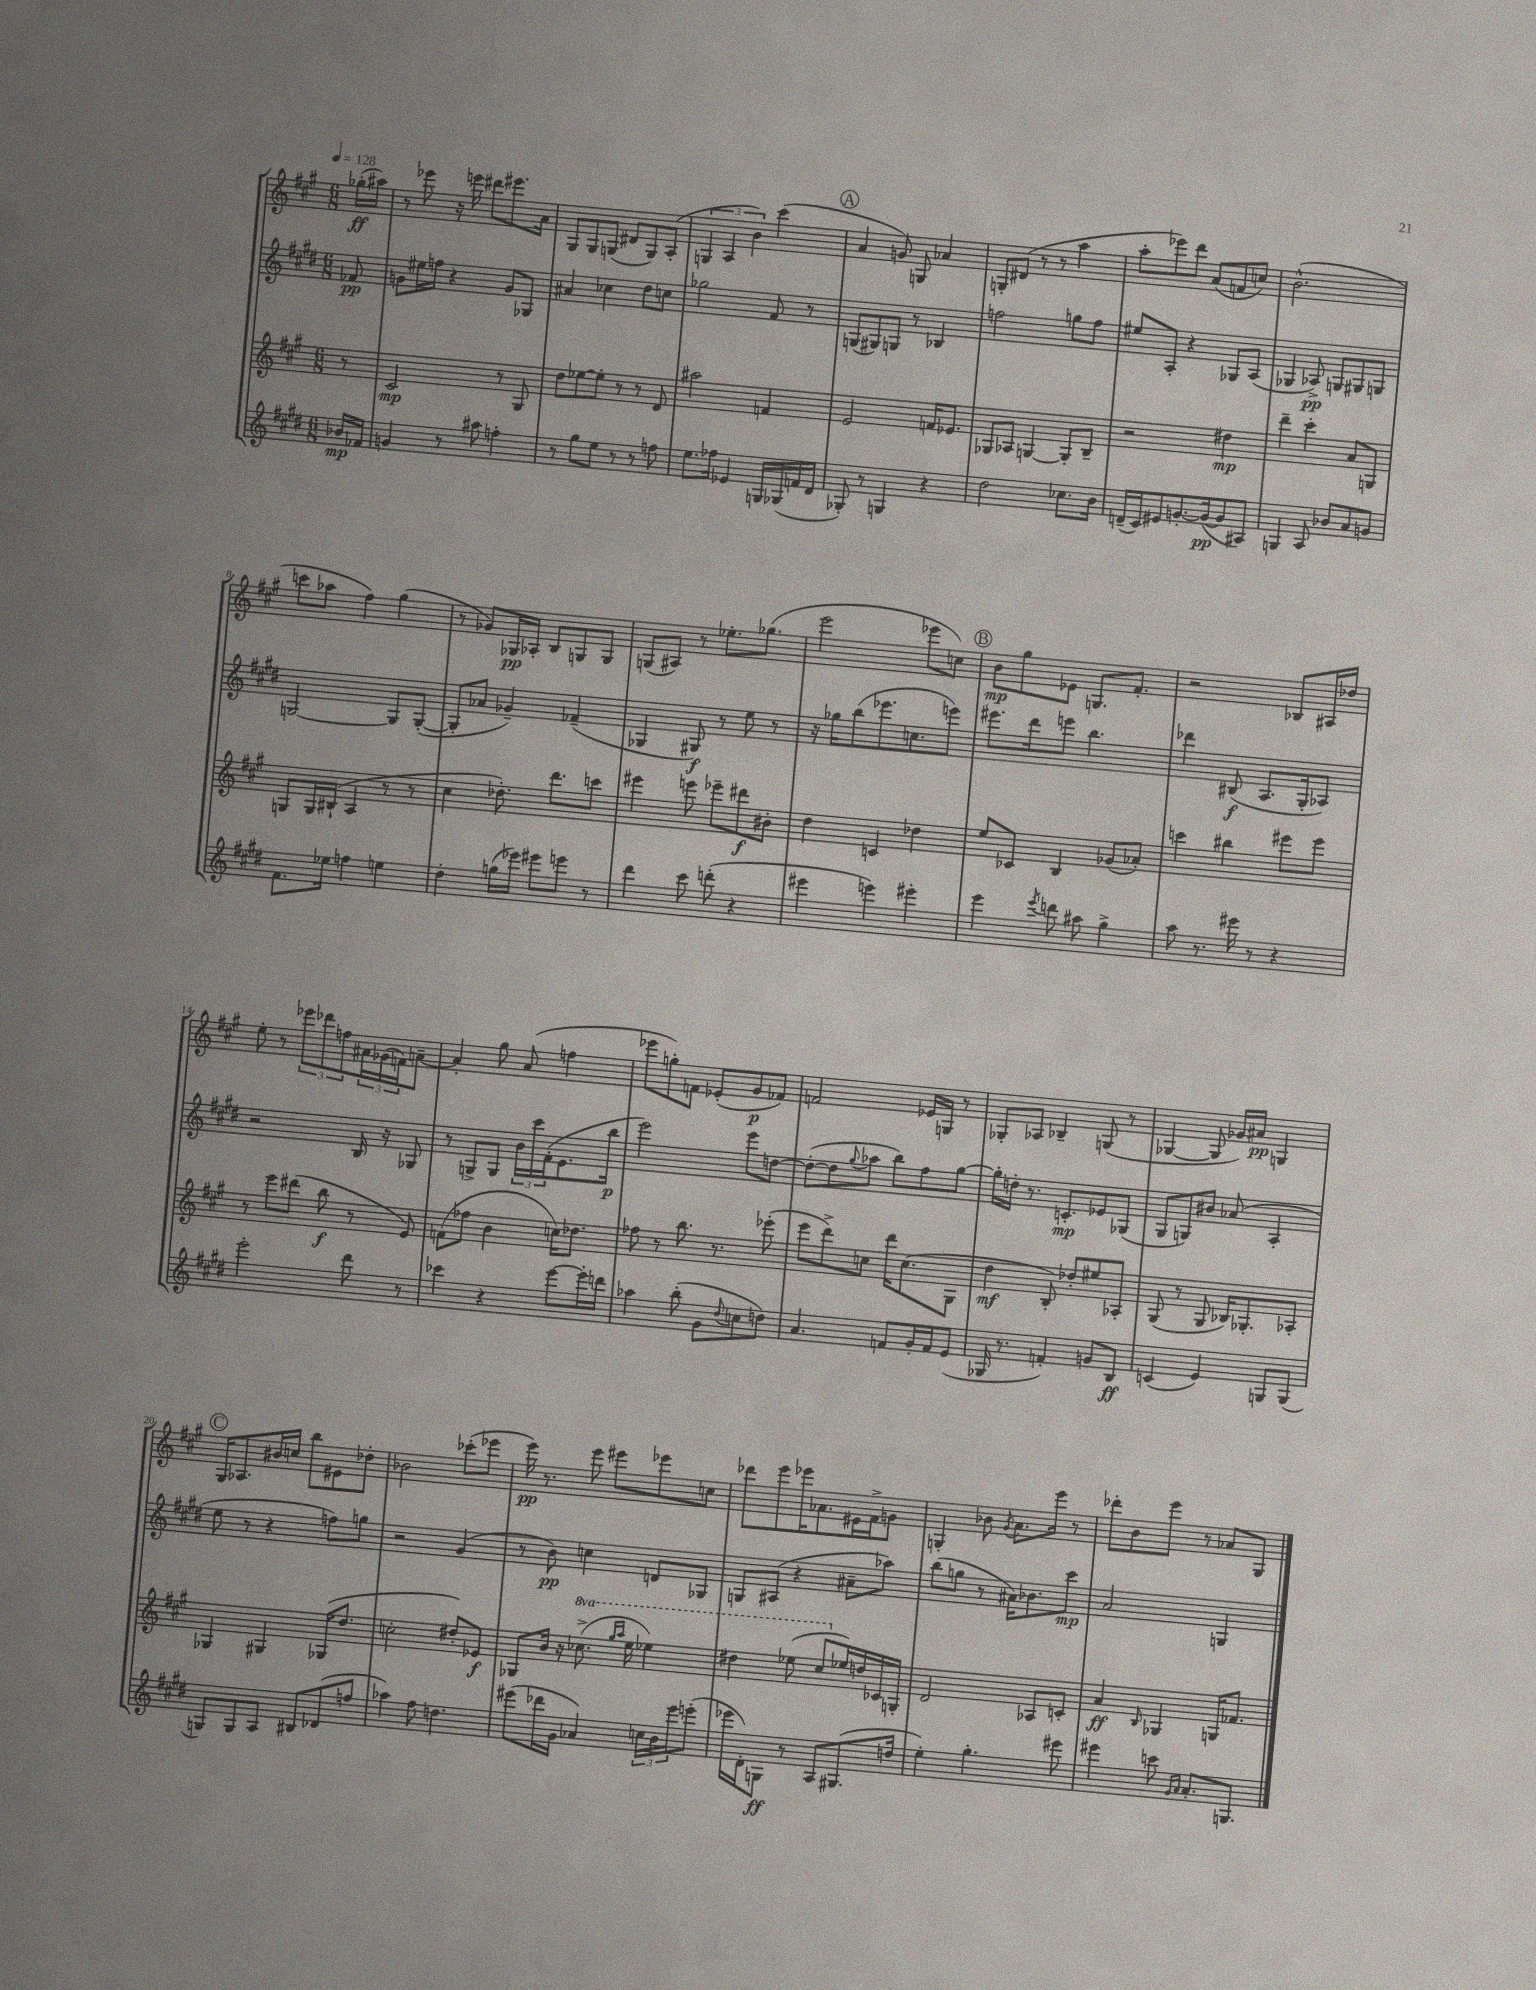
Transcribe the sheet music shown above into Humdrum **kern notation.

**kern	**dynam	**kern	**dynam	**kern	**dynam	**kern	**dynam
*part4	*part4	*part3	*part3	*part2	*part2	*part1	*part1
*staff4	*staff4	*staff3	*staff3	*staff2	*staff2	*staff1	*staff1
*clefG2	*	*clefG2	*	*clefG2	*	*clefG2	*
*k[f#c#g#d#]	*	*k[f#c#g#]	*	*k[f#c#g#d#]	*	*k[f#c#g#]	*
*M6/8	*	*M6/8	*	*M6/8	*	*M6/8	*
*MM128	*	*MM128	*	*MM128	*	*MM128	*
=	=	=	=	=	=	=	=
16b-X/LL	mp	8r	.	8f-X/	pp	(16gg-X'\LL	ff
16f-X/JJ	.	.	.	.	.	16aa#X\JJ)	.
=1	=1	=1	=1	=1	=1	=1	=1
4gn/	.	2c#/	mp	8gn\L	.	8r	.
.	.	.	.	16ee#X\L	.	8eee-X\	.
.	.	.	.	16ffn\JJ	.	.	.
8r	.	.	.	4r	.	16r	.
.	.	.	.	.	.	16eeen\	.
8aa#X\	.	.	.	.	.	8ddd#X\L	.
4ffn'\	.	8r	.	8g/L	.	8.eee#X\	.
.	.	8G#/	.	8G-X/J	.	.	.
.	.	.	.	.	.	16a\Jk	.
=2	=2	=2	=2	=2	=2	=2	=2
8r	.	8dd\L	.	4a#X/	.	8G#/L	.
8gg#\L	.	[8ee-X\	.	.	.	8G#/	.
8ee\J	.	8ee-'\J]	.	4cc-X\	.	(8Gn/J	.
8r	.	8r	.	.	.	8d#X/L	.
8r	.	8r	.	8dd#\L	.	8G/)	.
8ffn\	.	8d/	.	8ccn\J	.	(8A'/J	.
=3	=3	=3	=3	=3	=3	=3	=3
8.ee\L	.	2aa#X\	.	2gg-X\	.	6Gn/	.
.	.	.	.	.	.	6A/	.
16ff-X\Jk	.	.	.	.	.	.	.
4e-X/	.	.	.	.	.	.	.
.	.	.	.	.	.	6b\)	.
16Gn/LL	.	4fn/	.	8f#/	.	(4ccc#\	.
(16G-X/	.	.	.	.	.	.	.
16fn/	.	.	.	8r	.	.	.
16d#/JJ	.	.	.	.	.	.	.
!!LO:REH:place=s1:t=A
=4	=4	=4	=4	=4	=4	=4	=4
8G-X'/)	.	2e/	.	(8Gn/L	.	4a/	.
8r	.	.	.	8G#X/)	.	.	.
4Gn/	.	.	.	8Gn/J	.	8gn/)	.
.	.	.	.	8r	.	8Gn/	.
4r	.	16fn/KL	.	4B-X/	.	4a-X/	.
.	.	8.e-X/J	.	.	.	.	.
=5	=5	=5	=5	=5	=5	=5	=5
2dd#\	.	8G-X/L	.	2ffn\	.	8Gn'/L	.
.	.	8A-X/J	.	.	.	(8d#X/J	.
.	.	[4Gn/	.	.	.	8r	.
.	.	.	.	.	.	8r	.
8.cc-X\L	.	8G'/L]	.	8ggn\L	.	4aa\	.
.	.	8B~/J	.	8ff\J	.	.	.
16b\Jk	.	.	.	.	.	.	.
=6	=6	=6	=6	=6	=6	=6	=6
(16dn~/LL	.	2r	.	8ee#X/L	.	8aa'\L	.
16c#/J)	.	.	.	.	.	.	.
8e#X/	.	.	.	8A'/J	.	8eee-X\)	.
[8.gn'/	.	.	.	4r	.	8ddd\J	.
.	.	.	.	.	.	(8a/L	.
(16g/k_	pp	.	.	.	.	.	.
8g/]	.	4dd#X\	mp	8G-X/L	.	8fn/	.
8A#X/J)	.	.	.	(8A/J	.	8ccn/J)	.
=7	=7	=7	=7	=7	=7	=7	=7
4Gn/	.	4ddd~\	.	4G-X/	.	(2.b^^\	.
8A/	.	4ccc#'\	.	8A-X^/)	pp	.	.
8b-X/L	.	.	.	8Gn/L	.	.	.
8a/	.	8a/L	.	8G#X/	.	.	.
8gn/J	.	8Gn/J	.	8Gn/J	.	.	.
!!LO:LB:g=z
=8	=8	=8	=8	=8	=8	=8	=8
8.f#\L	.	8Gn/L	.	[2Gn/	.	8cccn\L	.
.	.	16G/L	.	.	.	8aa-X\J	.
16ee-X\Jk	.	(16B#X`/JJ	.	.	.	.	.
4ffn\	.	4A/	.	.	.	4ff#\)	.
4een\	.	8r	.	8G/L]	.	(4gg#\	.
.	.	8r	.	([8G'/J	.	.	.
=9	=9	=9	=9	=9	=9	=9	=9
4dd#'\	.	4cc#\	.	8G'/L]	.	8r	.
.	.	.	.	8a-X/J	.	8g-X/L)	.
(16ggn\LL	.	8.dd-X'\)	.	4g-X~/)	.	16G-X/L	pp
16eee-X\JJ)	.	.	.	.	.	16A-X'/JJ	.
8eee#X\L	.	.	.	.	.	8B/L	.
.	.	8.ddd\L	.	.	.	.	.
8eeen\J	.	.	.	(4f-X~/	.	8Gn/	.
8r	.	8cccn\J	.	.	.	8G/J	.
=10	=10	=10	=10	=10	=10	=10	=10
4ddd#\	.	4eee#X\	.	4G-X/	.	(8Gn/L	.
.	.	.	.	.	.	8A#X/J)	.
8ccc#\	.	8eeen\	.	8G#X/)	f	8r	.
(8dddn'\	.	8eee-X~\L	.	8r	.	8.ee-X'\L	.
4r	.	8ddd#X\	f	8ee\	.	.	.
.	.	.	.	.	.	(8.gg-X\J	.
.	.	8b#X'\J	.	8r	.	.	.
=11	=11	=11	=11	=11	=11	=11	=11
4eee#X\	.	4dd\	.	16r	.	2eee\	.
.	.	.	.	16gg-X\KL	.	.	.
.	.	.	.	(8bb\	.	.	.
4eeen\)	.	4cn/	.	8.eee-X\	.	.	.
.	.	.	.	8.ccn\	.	.	.
4eee#X'\	.	4dd-X\	.	.	.	8eee-X\L	.
.	.	.	.	8eeen\J)	.	8ccn\J)	.
!!LO:REH:place=s1:t=B
=12	=12	=12	=12	=12	=12	=12	=12
4eee\	.	8ee/L	.	8.eee#X\L	.	8b\L	mp
.	.	8c-X/J	.	.	.	8gg#\	.
.	.	.	.	16ddd#\k	.	.	.
8qeee/	.	.	.	.	.	.	.
8dddn\	.	4B/	.	8eeen\J	.	8e-X\J	.
8aa#X\	.	.	.	4.bb\	.	8.Gn/L	.
4gg#^\	.	(8g-X/L	.	.	.	.	.
.	.	.	.	.	.	8.f#'/J	.
.	.	8a-X'/J)	.	.	.	.	.
=13	=13	=13	=13	=13	=13	=13	=13
8aa\	.	4cccn\	.	4ddd-X\	.	2r	.
8.r	.	.	.	.	.	.	.
.	.	4bb#X\	.	(8B#X/	f	.	.
16eee#X\	.	.	.	.	.	.	.
8r	.	.	.	8.A/L	.	.	.
4r	.	8eee#X\L	.	.	.	8B-X/L	.
.	.	.	.	16G#'/k	.	.	.
.	.	8eee#\J	.	8A-X/J)	.	16A#X/L	.
.	.	.	.	.	.	16dd-X/JJ	.
!!LO:LB:g=z
=14	=14	=14	=14	=14	=14	=14	=14
2eee'\	.	8r	.	2r	.	8ee'\	.
.	.	8eee\L	.	.	.	8r	.
.	.	(8ddd#X\J	.	.	.	12eee-X\L	.
.	.	.	.	.	.	12ddd-X\	.
.	.	8bb\	f	.	.	.	.
.	.	.	.	.	.	12ffn\	.
8ddd#\	.	8r	.	16B/	.	24a#X\L	.
.	.	.	.	.	.	(24g-X\	.
.	.	.	.	16r	.	.	.
.	.	.	.	.	.	24fn\J)	.
8r	.	8e/)	.	8G-X/	.	[8an~\J	.
=15	=15	=15	=15	=15	=15	=15	=15
4ccc-X\	.	(8fn\L	.	8r	.	4a'/]	.
.	.	8ff-X\J	.	8Gn^/L	.	.	.
4r	.	4b\	.	8G/J	.	8gg#\	.
.	.	.	.	24b\LL	.	(8a/	.
.	.	.	.	24ccc#\	.	.	.
.	.	.	.	(24f#'\J	.	.	.
[8eee\L	.	16ccn\KL)	.	8.e\	.	4ffn\	.
.	.	8.dd-X\J	.	.	.	.	.
16eee'\L]	.	.	.	.	.	.	.
16dddn\JJ	.	.	.	16bb\Jk	p	.	.
=16	=16	=16	=16	=16	=16	=16	=16
4aa-X\	.	8ff-X\	.	2eee\)	.	8eee-X\L	.
.	.	8r	.	.	.	8ggn'\)	.
(8bb'\	.	8.bb\	.	.	.	8fn\J	.
8g#\L	.	.	.	.	.	(8e-X'/L	.
.	.	8.r	.	.	.	.	.
8qqdd#/	.	.	.	.	.	.	.
8ccn\	.	.	.	8eee\L	.	8g#/	p
8ddn\J)	.	(8eee-X'\	.	[8ddn\J	.	8f-X/J)	.
=17	=17	=17	=17	=17	=17	=17	=17
4.a/	.	8eee\L	.	(8dd'\L_	.	2fn/	.
.	.	8ddd^\)	.	8dd\]	.	.	.
.	.	.	.	8qqgg#/	.	.	.
.	.	8ccn\J	.	8aa-X\J	.	.	.
8fn/L	.	16ddd\KL	.	8bb\L)	.	.	.
.	.	(8.cc\	.	.	.	.	.
16g#'/L	.	.	.	8ff#\	.	16e-X/LL	.
16f/J	.	.	.	.	.	16Gn/JJ	.
(8e/J	.	8G#\J	.	[8gg#\J	.	8r	.
=18	=18	=18	=18	=18	=18	=18	=18
16G-X/	.	4dd\	mf	16gg#'\LL]	.	8G-X'/L	.
8.r	.	.	.	16ddn'\JJ	.	.	.
.	.	.	.	8.r	.	8A-X/J	.
4fn'/)	.	8B'/)	.	.	.	4B-X~/	.
.	.	.	.	8.cn'/L	mp	.	.
.	.	8dd-X'/L	.	.	.	.	.
8gn/L	.	8ee#X/	.	8e-X/	.	(8Gn/	.
8B/J	ff	8A-X'/J	.	(8G-X/J	.	8r	.
=19	=19	=19	=19	=19	=19	=19	=19
(4cn/	.	(8G#/	.	8G#/L	.	[4G-X/	.
.	.	8r	.	8Gn/)	.	.	.
4e/)	.	8G#/	.	8b#X/J	.	8G-/]	.
.	.	16B-X/KL)	.	(8a-X/	.	16g-X/LL)	.
.	.	8.G-X'/	.	.	.	16a#X/JJ	pp
8Gn/L	.	.	.	4A'/	.	4Gn/	.
(8G/J	.	8A-X'/J	.	.	.	.	.
!!LO:LB:g=z
!!LO:REH:place=s1:t=C
=20	=20	=20	=20	=20	=20	=20	=20
8Gn/L)	.	4G-X/	.	8ee\	.	16G#/KL	.
.	.	.	.	.	.	8.A-X/	.
8G/	.	.	.	8r	.	.	.
8A/J	.	4G#X/	.	4r	.	16b#X/L	.
.	.	.	.	.	.	16ccn/JJ	.
8B#X/L	.	.	.	.	.	8bb\L	.
(8d-X/	.	(16G-X/KL	.	8ffn\L)	.	8e#X\	.
.	.	8.dd/J	.	.	.	.	.
8ffn/J	.	.	.	8ggn\J	.	8dd-X'\J	.
=21	=21	=21	=21	=21	=21	=21	=21
4aa-X\)	.	2ccn'\	.	2r	.	2b-X\	.
8ff#\	.	.	.	.	.	.	.
4.ddn\	.	.	.	.	.	.	.
.	.	8dd#X'/L)	.	(4g#/	.	(8ccc-X'\L	.
.	.	8e-X/J	f	.	.	8eee-X\J	.
=22	=22	=22	=22	=22	=22	=22	=22
(8eee#X\L	.	8G-X/L	.	8r	.	16eee\)	pp
.	.	.	.	.	.	8.r	.
16ddd-X\L	.	16b/Jk	.	8b\)	pp	.	.
16g#\JJ	.	16r	.	.	.	.	.
*	*	*8va	*	*	*	*	*
4a-X/)	.	(8.ccc-X^\	.	4ccn\	.	8eee\	.
.	.	.	.	.	.	8eee#X\L	.
.	.	16qqggg#/LL	.	.	.	.	.
.	.	16qqaaa/JJ	.	.	.	.	.
.	.	16eee\	.	.	.	.	.
24ccn\LL	.	4eee-X\)	.	8dn/L	.	8eee-X\	.
24b\	.	.	.	.	.	.	.
24eee#\J	.	.	.	.	.	.	.
(8eeen'\J	.	.	.	8G-X/J	.	8ccn\J	.
=23	=23	=23	=23	=23	=23	=23	=23
16eee-X\LL	.	4ddd#X\	.	8Gn/L	.	8ddd-X\L	.
16d#'\J)	.	.	.	.	.	.	.
8Gn\J	ff	.	.	(8A#X/J	.	8eee\	.
8r	.	(8eee-X\	.	4r	.	16eee-X\K	.
.	.	.	.	.	.	8.a-X\	.
8A/L	.	8ccc#/L	.	.	.	.	.
*	*	*X8va	*	*	*	*	*
(8.G#X/	.	16ee-X/L)	.	8a#X~\L	.	16e#X\L	.
.	.	16ddn/	.	.	.	16f#^\J	.
.	.	16c-X/	.	8aa-X\J)	.	8gn\J	.
16ddn/Jk	.	16Gn'/JJ	.	.	.	.	.
=24	=24	=24	=24	=24	=24	=24	=24
4ee'\)	.	2d/	.	(8bb\L	.	4Gn'/	.
.	.	.	.	8ggn\J	.	.	.
4.gg#'\	.	.	.	8r	.	8b-X\	.
.	.	.	.	.	.	8qg#/	.
.	.	.	.	16a#X\KL)	.	8.a\L	.
.	.	.	.	8.b-X\	.	.	.
.	.	8A-X/L	.	.	.	.	.
.	.	.	.	.	.	16eee\Jk	.
8eee#X\	.	8cn'/J	.	8ccc#\J	mp	8r	.
=25	=25	=25	=25	=25	=25	=25	=25
4eee#X\	.	4a/	ff	2a/	.	8ddd-X'\L	.
.	.	.	.	.	.	8b\	.
.	.	16qqB/	.	.	.	.	.
8cccn\	.	4G-X/	.	.	.	8eee\J	.
16qqg#/LL	.	.	.	.	.	.	.
16qqa/JJ	.	.	.	.	.	.	.
8.a'/L	.	.	.	.	.	8r	.
.	.	16Gn/KL	.	4Gn/	.	8a-X/L	.
8.Gn/J	.	8.f-X/J	.	.	.	.	.
.	.	.	.	.	.	8G#/J	.
==	==	==	==	==	==	==	==
*-	*-	*-	*-	*-	*-	*-	*-
